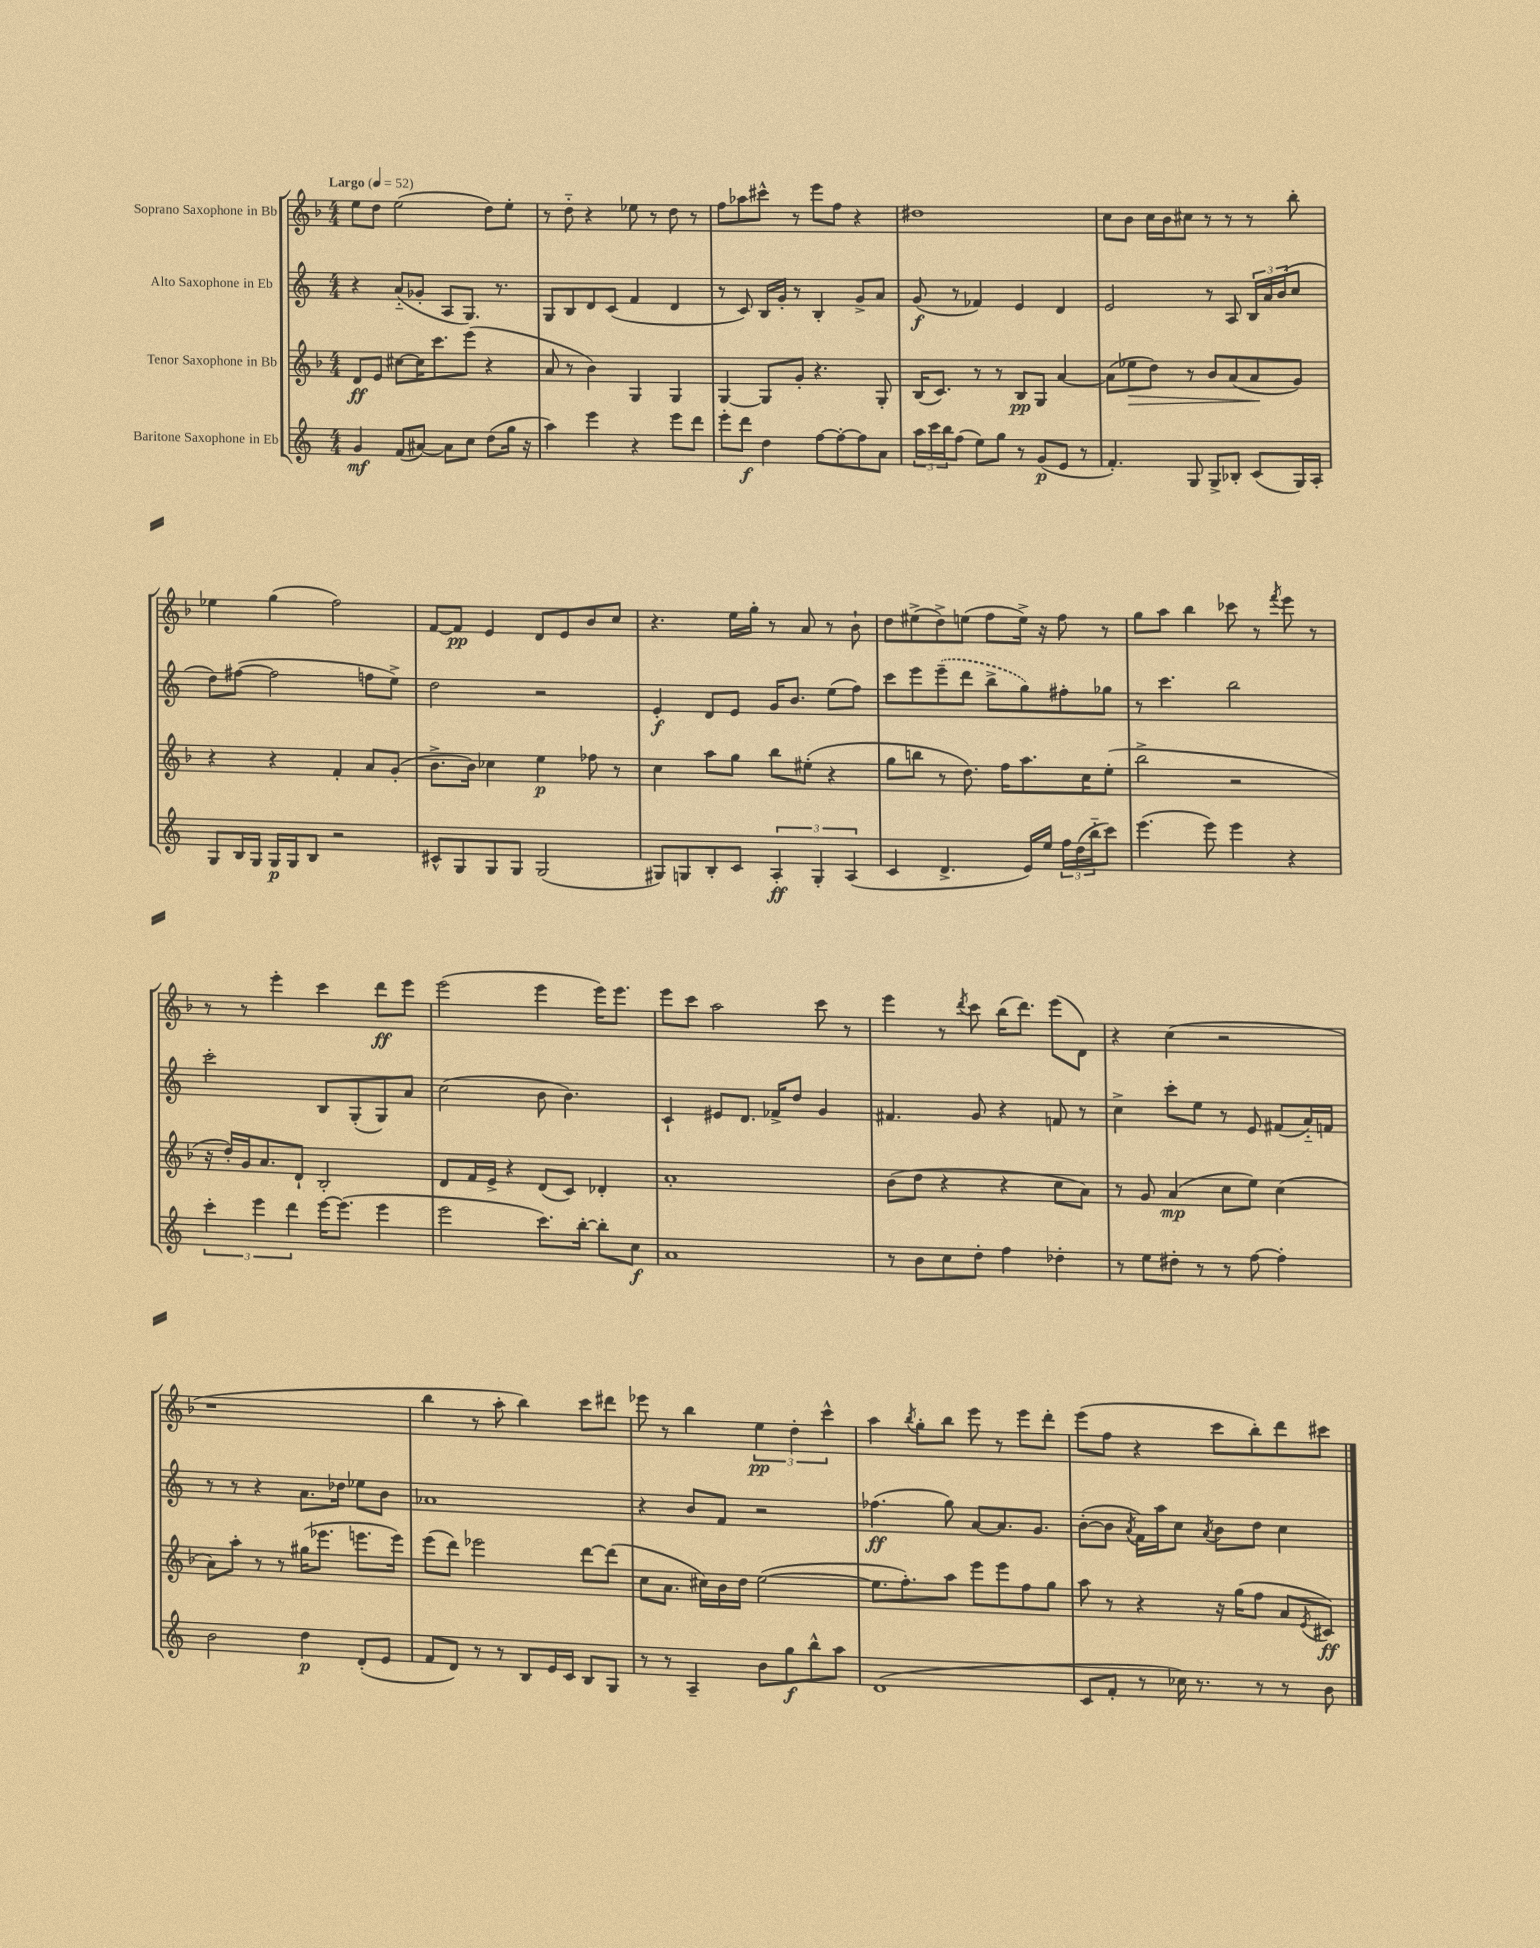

**kern	**dynam	**kern	**dynam	**kern	**dynam	**kern	**dynam
*part4	*part4	*part3	*part3	*part2	*part2	*part1	*part1
*staff4	*staff4	*staff3	*staff3	*staff2	*staff2	*staff1	*staff1
*I"Baritone Saxophone in Eb	*	*I"Tenor Saxophone in Bb	*	*I"Alto Saxophone in Eb	*	*I"Soprano Saxophone in Bb	*
*clefG2	*	*clefG2	*	*clefG2	*	*clefG2	*
*k[]	*	*k[b-]	*	*k[]	*	*k[b-]	*
*M4/4	*	*M4/4	*	*M4/4	*	*M4/4	*
*MM52	*	*MM52	*	*MM52	*	*MM52	*
=1	=1	=1	=1	=1	=1	=1	=1
!	!	!	!	!	!	!LO:TX:a:B:t=Largo	!
4g/	mf	8d/L	ff	4r	.	8ee\L	.
.	.	8e/J	.	.	.	8dd\J	.
(8f/L	.	[8cc#X\L	.	(8a/L	.	(2ee\	.
[8a#X/J)	.	16cc#\K]	.	8g-X'/J	.	.	.
.	.	8.ccc\	.	.	.	.	.
8a#\L]	.	.	.	8A/L	.	.	.
8cc\J	.	(8eee\J	.	8.G/J)	.	.	.
(8dd\L	.	4r	.	.	.	8dd\L)	.
.	.	.	.	8.r	.	.	.
16gg\Jk	.	.	.	.	.	8ee'\J	.
16r	.	.	.	.	.	.	.
=2	=2	=2	=2	=2	=2	=2	=2
4aa\)	.	8a/	.	8G/L	.	8r	.
.	.	8r	.	8B/	.	8dd\	.
4eee\	.	4b-\)	.	8d/	.	4r	.
.	.	.	.	(8c/J	.	.	.
4r	.	4G/	.	4f/	.	8ee-X\	.
.	.	.	.	.	.	8r	.
8eee\L	.	4G/	.	4d/	.	8dd\	.
8ddd\J	.	.	.	.	.	8r	.
=3	=3	=3	=3	=3	=3	=3	=3
8eee'\L	.	[4G/	.	8r	.	8ff\L	.
8ddd\J	f	.	.	8c/)	.	8aa-X\	.
4dd\	.	8G/L]	.	16B/LL	.	8ccc#X^^\J	.
.	.	.	.	16g'/JJ	.	.	.
.	.	8g'/J	.	8r	.	8r	.
[8ff\L	.	4.r	.	4B'/	.	8eee\L	.
8ff'\_	.	.	.	.	.	8ff\J	.
8ff\]	.	.	.	8g^/L	.	4r	.
8a\J	.	8G'/	.	8a/J	.	.	.
=4	=4	=4	=4	=4	=4	=4	=4
24aa\LL	.	(16B-/KL	.	(8g/	f	1dd#X	.
24ccc\	.	.	.	.	.	.	.
.	.	8.c/J)	.	.	.	.	.
24bb\J	.	.	.	.	.	.	.
(8ff\J	.	.	.	8r	.	.	.
8ee\L)	.	8r	.	4f-X/)	.	.	.
8gg\J	.	8r	.	.	.	.	.
8r	.	8B-/L	pp	4e/	.	.	.
(8g/L	p	8G/J	.	.	.	.	.
8e/J	.	[4a/	.	4d/	.	.	.
8r	.	.	.	.	.	.	.
=5	=5	=5	=5	=5	=5	=5	=5
4.f'/)	.	(8a\L]	.	2e/	.	8cc\L	.
!	!	!	!LO:HP:b	!	!	!	!
.	.	8ee-X\	>	.	.	8b-\J	.
.	.	8dd\J)	.	.	.	16cc\LL	.
.	.	.	.	.	.	16b-\J	.
8G/	.	8r	.	.	.	8cc#X\J	.
8G^/L	.	8b-/L	.	8r	.	8r	.
8B-X'/J	.	(8a/	.	8A/	.	8r	.
(8c/L	.	8a/	.	24B/LL	.	8r	.
.	.	.	.	24a/	.	.	.
.	.	.	.	(24b/J	.	.	.
16G/L)	.	8g/J)	]	8cc/J	.	8bb-'\	.
16A'/JJ	.	.	.	.	.	.	.
!!LO:LB:g=z
=6	=6	=6	=6	=6	=6	=6	=6
8G/L	.	4r	.	8dd\L)	.	4ee-X\	.
16B/L	.	.	.	([8ff#X\J	.	.	.
16G/JJ	.	.	.	.	.	.	.
16G/LL	p	4r	.	2ff#\]	.	(4gg\	.
16G/J	.	.	.	.	.	.	.
8B/J	.	.	.	.	.	.	.
2r	.	4f'/	.	.	.	2ff\)	.
.	.	8a/L	.	8ffn\L	.	.	.
.	.	(8g'/J	.	8ee^\J)	.	.	.
=7	=7	=7	=7	=7	=7	=7	=7
8c#X^^/L	.	8.b-^\L	.	2dd\	.	[8f/L	.
8G/	.	.	.	.	.	8f/J]	pp
.	.	16b-\Jk)	.	.	.	.	.
8G/	.	4cc-X\	.	.	.	4e/	.
8G/J	.	.	.	.	.	.	.
(2G/	.	4ee\	p	2r	.	8d/L	.
.	.	.	.	.	.	8e/	.
.	.	8ff-X\	.	.	.	8b-/	.
.	.	8r	.	.	.	8cc/J	.
=8	=8	=8	=8	=8	=8	=8	=8
8G#X/L)	.	4cc\	.	4e'/	f	4.r	.
8Gn/	.	.	.	.	.	.	.
8B'/	.	8aa\L	.	8d/L	.	.	.
8c/J	.	8gg\J	.	8e/J	.	16ee\LL	.
.	.	.	.	.	.	16gg'\JJ	.
6A'/	ff	8bb-\L	.	16g/KL	.	8r	.
.	.	.	.	8.b/J	.	.	.
.	.	(8ee#X'\J	.	.	.	8a/	.
6G'/	.	.	.	.	.	.	.
.	.	4r	.	(8ee\L	.	8r	.
(6A/	.	.	.	.	.	.	.
.	.	.	.	8ff\J)	.	8b-`\	.
=9	=9	=9	=9	=9	=9	=9	=9
4c/	.	8gg\L	.	8ccc\L	.	8dd\L	.
.	.	8bbn\J	.	8eee\	.	(8ee#X^\	.
4.d^/	.	8r	.	(8eee~\	.	8dd^\)	.
.	.	8.dd\)	.	8ddd\J	.	(8een\J	.
.	.	.	.	8bb^\L	.	8ff\L	.
.	.	16ff\KL	.	.	.	.	.
16e/LL)	.	8.aa\	.	8gg\)	.	16ee^\Jk)	.
16ee/JJ	.	.	.	.	.	16r	.
24ff\LL	.	.	.	8ff#X'\	.	8ff\	.
(24dd\	.	.	.	.	.	.	.
.	.	16cc\K	.	.	.	.	.
24bb\J	.	.	.	.	.	.	.
8ccc\J)	.	(8ee'\J	.	8gg-X\J	.	8r	.
=10	=10	=10	=10	=10	=10	=10	=10
(4.eee\	.	2bb-^\	.	8r	.	8gg\L	.
.	.	.	.	4.ccc\	.	8aa\J	.
.	.	.	.	.	.	4bb-\	.
8eee\)	.	.	.	.	.	.	.
4eee\	.	2r	.	2bb\	.	8ccc-X\	.
.	.	.	.	.	.	8r	.
.	.	.	.	.	.	8qfff/	.
4r	.	.	.	.	.	8eee\	.
.	.	.	.	.	.	8r	.
!!LO:LB:g=z
=11	=11	=11	=11	=11	=11	=11	=11
6ccc'\	.	16r	.	2ccc'\	.	8r	.
.	.	16dd'/LL)	.	.	.	.	.
.	.	16g/J	.	.	.	8r	.
6eee\	.	.	.	.	.	.	.
.	.	8.a/	.	.	.	.	.
.	.	.	.	.	.	4eee'\	.
6ddd\	.	.	.	.	.	.	.
.	.	8d`/J	.	.	.	.	.
[16eee\KL	.	2B-'/	.	8B/L	.	4ccc\	.
(8.eee\J]	.	.	.	.	.	.	.
.	.	.	.	(8G'/	.	.	.
4eee\	.	.	.	8G/)	.	8ddd\L	ff
.	.	.	.	8a/J	.	8eee\J	.
=12	=12	=12	=12	=12	=12	=12	=12
2eee\	.	8d/L	.	(2cc\	.	(2eee\	.
.	.	16f/L	.	.	.	.	.
.	.	16e^/JJ	.	.	.	.	.
.	.	4r	.	.	.	.	.
8.ccc\L)	.	(8d/L	.	8b\	.	4eee\	.
.	.	8c/J)	.	4.b\)	.	.	.
[16bb'\Jk	.	.	.	.	.	.	.
8bb'\L]	.	4d-X'/	.	.	.	16eee\KL)	.
.	.	.	.	.	.	8.eee\J	.
8cc\J	f	.	.	.	.	.	.
=13	=13	=13	=13	=13	=13	=13	=13
1a	.	1a'	.	4c`/	.	8eee\L	.
.	.	.	.	.	.	8ccc\J	.
.	.	.	.	8e#X/L	.	2aa\	.
.	.	.	.	8.d/J	.	.	.
.	.	.	.	16f-X^/KL	.	.	.
.	.	.	.	8dd/J	.	.	.
.	.	.	.	4g/	.	8ccc\	.
.	.	.	.	.	.	8r	.
=14	=14	=14	=14	=14	=14	=14	=14
8r	.	(8b-\L	.	4.f#X/	.	4eee\	.
8b\L	.	8dd\J	.	.	.	.	.
8cc\	.	4r	.	.	.	8r	.
.	.	.	.	.	.	8qddd/	.
8dd'\J	.	.	.	8g/	.	8ccc\	.
4ff\	.	4r	.	4r	.	(16bb-\KL	.
.	.	.	.	.	.	8.ddd\J)	.
4dd-X'\	.	8cc\L	.	8fn/	.	(8eee\L	.
.	.	8a\J)	.	8r	.	8d\J)	.
=15	=15	=15	=15	=15	=15	=15	=15
8r	.	8r	.	4cc^\	.	4r	.
8ee\L	.	8g/	.	.	.	.	.
8dd#X'\J	.	(4a/	mp	8ccc'\L	.	(4cc\	.
8r	.	.	.	8ee\J	.	.	.
8r	.	8cc\L	.	8r	.	2r	.
[8ff\	.	8ee\J)	.	8e/	.	.	.
4ff'\]	.	(4cc\	.	(8f#X/L	.	.	.
.	.	.	.	16a/L)	.	.	.
.	.	.	.	16fn/JJ	.	.	.
!!LO:LB:g=z
=16	=16	=16	=16	=16	=16	=16	=16
2b\	.	8a\L)	.	8r	.	1r	.
.	.	8aa'\J	.	8r	.	.	.
.	.	8r	.	4r	.	.	.
.	.	8r	.	.	.	.	.
4dd\	p	(16gg#X\KL	.	8.a\L	.	.	.
.	.	8.eee-X\J	.	.	.	.	.
.	.	.	.	16dd-X\Jk	.	.	.
(8d'/L	.	8.eeen\L	.	8ee-X\L	.	.	.
8e/J	.	.	.	8b\J	.	.	.
.	.	16eee\Jk)	.	.	.	.	.
=17	=17	=17	=17	=17	=17	=17	=17
8f/L	.	(8eee\L	.	1a-X	.	4bb-\	.
8d/J)	.	8ddd\J)	.	.	.	.	.
8r	.	2eee-X\	.	.	.	8r	.
8r	.	.	.	.	.	8aa'\	.
8B/L	.	.	.	.	.	4bb-\)	.
16e/L	.	.	.	.	.	.	.
16c/JJ	.	.	.	.	.	.	.
8B/L	.	[8ddd\L	.	.	.	8ccc\L	.
8G/J	.	(8ddd\J]	.	.	.	8ddd#X\J	.
=18	=18	=18	=18	=18	=18	=18	=18
8r	.	8cc\L	.	4r	.	8eee-X\	.
8r	.	8.a\J	.	.	.	8r	.
4A~/	.	.	.	8b/L	.	4bb-\	.
.	.	16cc#X\LL)	.	.	.	.	.
.	.	16b-\	.	8f/J	.	.	.
.	.	16dd\JJ	.	.	.	.	.
8b\L	.	([2ee\	.	2r	.	6ee\	pp
8gg\	f	.	.	.	.	.	.
.	.	.	.	.	.	6dd'\	.
8bb^^\	.	.	.	.	.	.	.
.	.	.	.	.	.	6ccc^^\	.
8aa\J	.	.	.	.	.	.	.
=19	=19	=19	=19	=19	=19	=19	=19
(1d	.	8.ee\L]	.	(4.ff-X\	ff	4aa\	.
.	.	8.ff'\)	.	.	.	.	.
.	.	.	.	.	.	8qbb-/	.
.	.	.	.	.	.	8gg'\L	.
.	.	8aa\J	.	8gg\)	.	8bb-\J	.
.	.	8eee\L	.	[8a/L	.	8eee\	.
.	.	8eee\	.	8.a/]	.	8r	.
.	.	8ff\	.	.	.	8eee\L	.
.	.	.	.	8.g/J	.	.	.
.	.	8gg\J	.	.	.	8ddd'\J	.
=20	=20	=20	=20	=20	=20	=20	=20
8c/L	.	8aa\	.	([8b'\L	.	(8eee\L	.
8f'/J	.	8r	.	8b\J]	.	8ff\J	.
.	.	.	.	8qa/	.	.	.
8r	.	4r	.	16f\LL)	.	4r	.
.	.	.	.	16aa\J	.	.	.
16cc-X\)	.	.	.	8cc\J	.	.	.
8.r	.	.	.	.	.	.	.
.	.	.	.	8qa/	.	.	.
.	.	16r	.	8b\L	.	8ccc\L	.
.	.	(16gg\KL	.	.	.	.	.
8r	.	8ff\J	.	8dd\J	.	8bb-'\)	.
8r	.	8a/L	.	4cc\	.	8ddd\	.
.	.	8qe/	.	.	.	.	.
8b\	.	8c#X/J)	ff	.	.	8ccc#X\J	.
==	==	==	==	==	==	==	==
*-	*-	*-	*-	*-	*-	*-	*-
